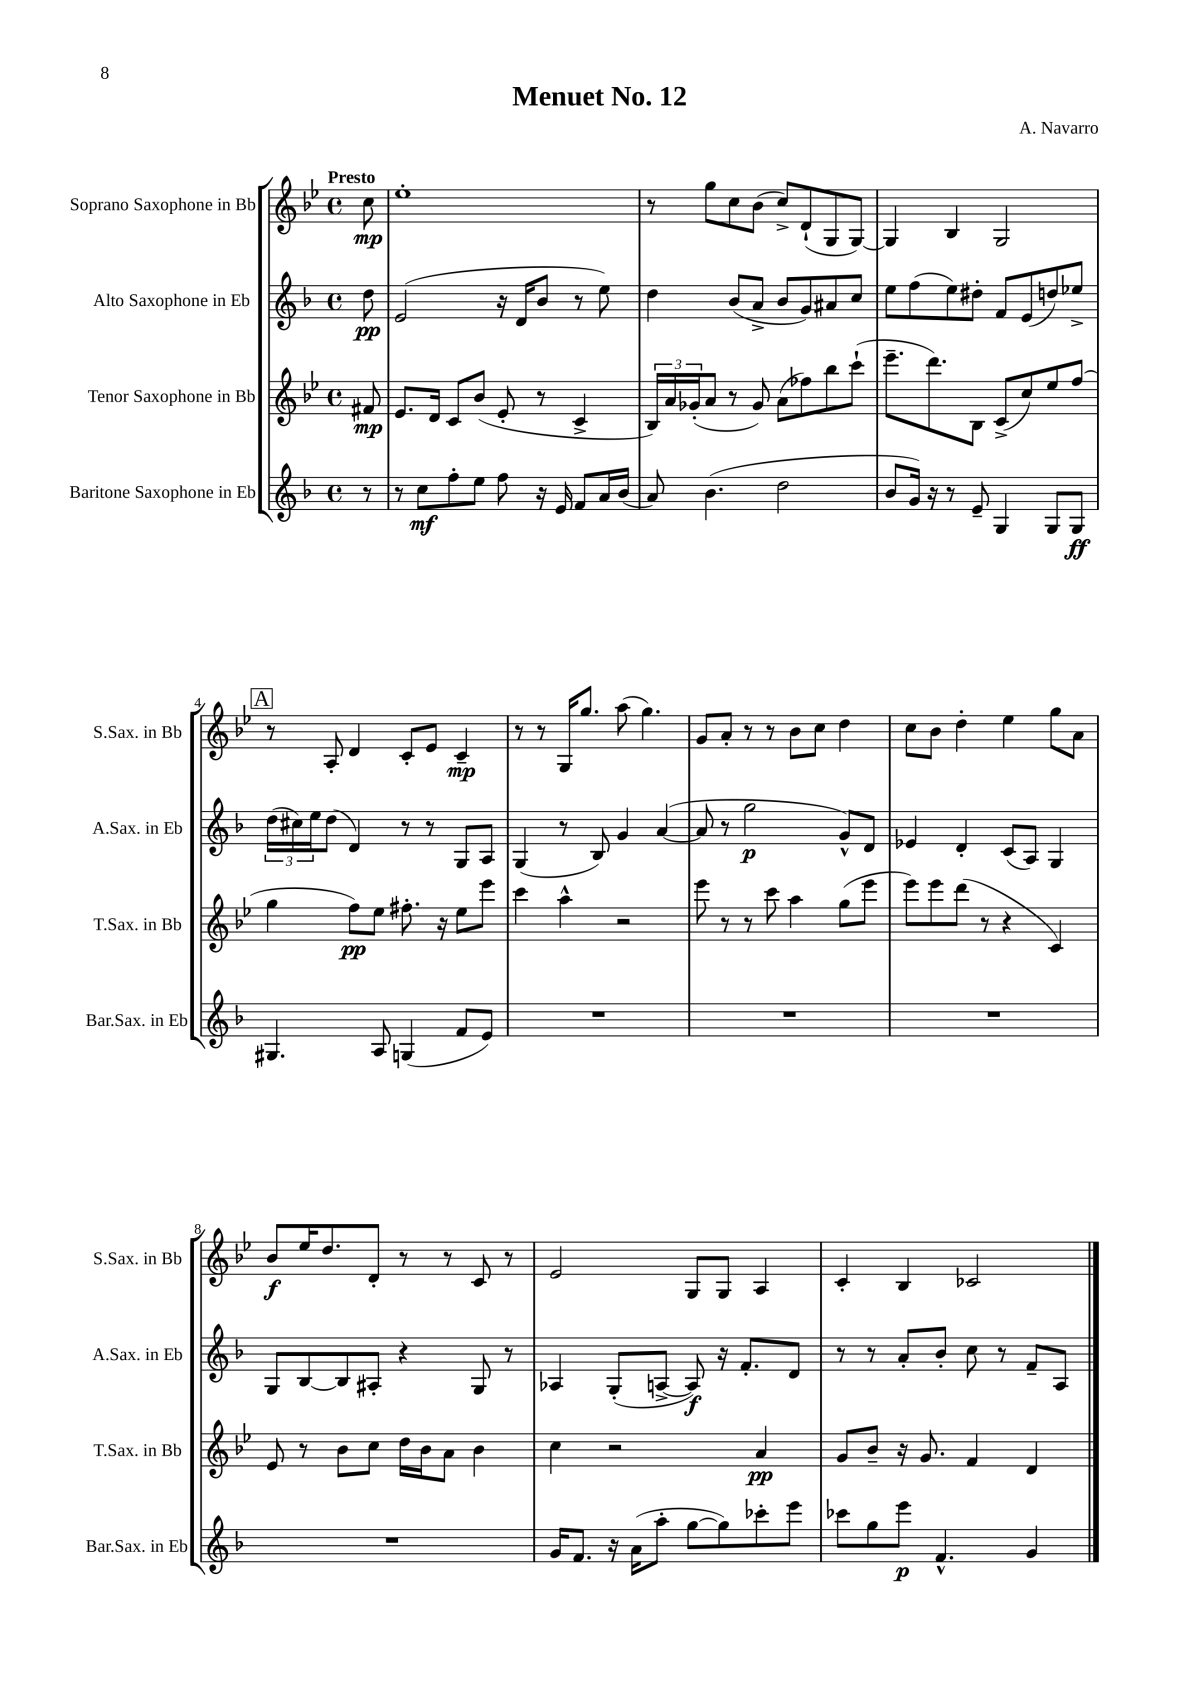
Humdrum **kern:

**kern	**kern	**kern	**kern
*staff4	*staff3	*staff2	*staff1
*clefG2	*clefG2	*clefG2	*clefG2
*k[b-]	*k[b-e-]	*k[b-]	*k[b-e-]
*M4/4	*M4/4	*M4/4	*M4/4
*met(c)	*met(c)	*met(c)	*met(c)
8r	8f#	8dd	8cc
=	=	=	=
8r	8.e-	(2e	1ee-'
8cc	.	.	.
.	16d	.	.
8ff'	8c	.	.
8ee	(8b-	.	.
8ff	8e-'	16r	.
.	.	16d	.
16r	8r	8b-	.
16e	.	.	.
8f	4c^	8r	.
16a	.	8ee)	.
(16b-	.	.	.
=	=	=	=
8a)	24B-)	4dd	8r
.	24a	.	.
.	(24g-'	.	.
(4.b-	8a	.	8gg
.	8r	(8b-	8cc
.	8g-)	8a^	(8b-
2dd	(8a	8b-	8cc^)
.	8ff-)	8g)	(8d`
.	8bb-	8a#	8G
.	(8ccc`	8cc	[8G)
=	=	=	=
8b-	8.eee-~	8ee	4G]
16g)	.	(8ff	.
16r	8.ddd)	.	.
8r	.	8ee)	4B-
8e~	8B-	8dd#'	.
4G	(8c^	8f	2G
.	8cc)	(8e	.
8G	8ee-	8dd)	.
8G	(8ff	8ee-^	.
=	=	=	=
4.G#	4gg	(24dd	8r
.	.	24cc#)	.
.	.	24ee	.
.	.	(8dd	8A'
.	8ff)	4d)	4d
8A	8ee-	.	.
(4G	8.ff#'	8r	8c'
.	.	8r	8e-
.	16r	.	.
8f	8ee-	8G	4c~
8e)	8eee-	8A	.
=	=	=	=
1r	4ccc	(4G	8r
.	.	.	8r
.	4aa^^	8r	16G
.	.	.	8.gg
.	.	8B-)	.
.	2r	4g	(8aa
.	.	.	4.gg)
.	.	([4a	.
=	=	=	=
1r	8eee-	8a]	8g
.	8r	8r	8a'
.	8r	2gg	8r
.	8ccc	.	8r
.	4aa	.	8b-
.	.	.	8cc
.	(8gg	8g^^)	4dd
.	8eee-	8d	.
=	=	=	=
1r	8eee-)	4e-	8cc
.	8eee-	.	8b-
.	(8ddd	4d'	4dd'
.	8r	.	.
.	4r	(8c	4ee-
.	.	8A)	.
.	4c)	4G	8gg
.	.	.	8a
=	=	=	=
1r	8e-	8G	8b-
.	8r	[8B-	16ee-
.	.	.	8.dd
.	8b-	8B-]	.
.	8cc	8A#'	8d'
.	16dd	4r	8r
.	16b-	.	.
.	8a	.	8r
.	4b-	8G	8c
.	.	8r	8r
=	=	=	=
16g	4cc	4A-	2e-
8.f	.	.	.
16r	2r	(8G'	.
(16a	.	.	.
8aa'	.	[8A^	.
[8gg	.	8A])	8G
8gg])	.	16r	8G
.	.	8.f'	.
8ccc-'	4a	.	4A
8eee	.	8d	.
=	=	=	=
8ccc-	8g	8r	4c'
8gg	8b-~	8r	.
8eee	16r	8a'	4B-
.	8.g	.	.
4.f^^	.	8b-'	.
.	4f	8cc	2c-
.	.	8r	.
4g	4d	8f~	.
.	.	8A	.
==	==	==	==
*-	*-	*-	*-
